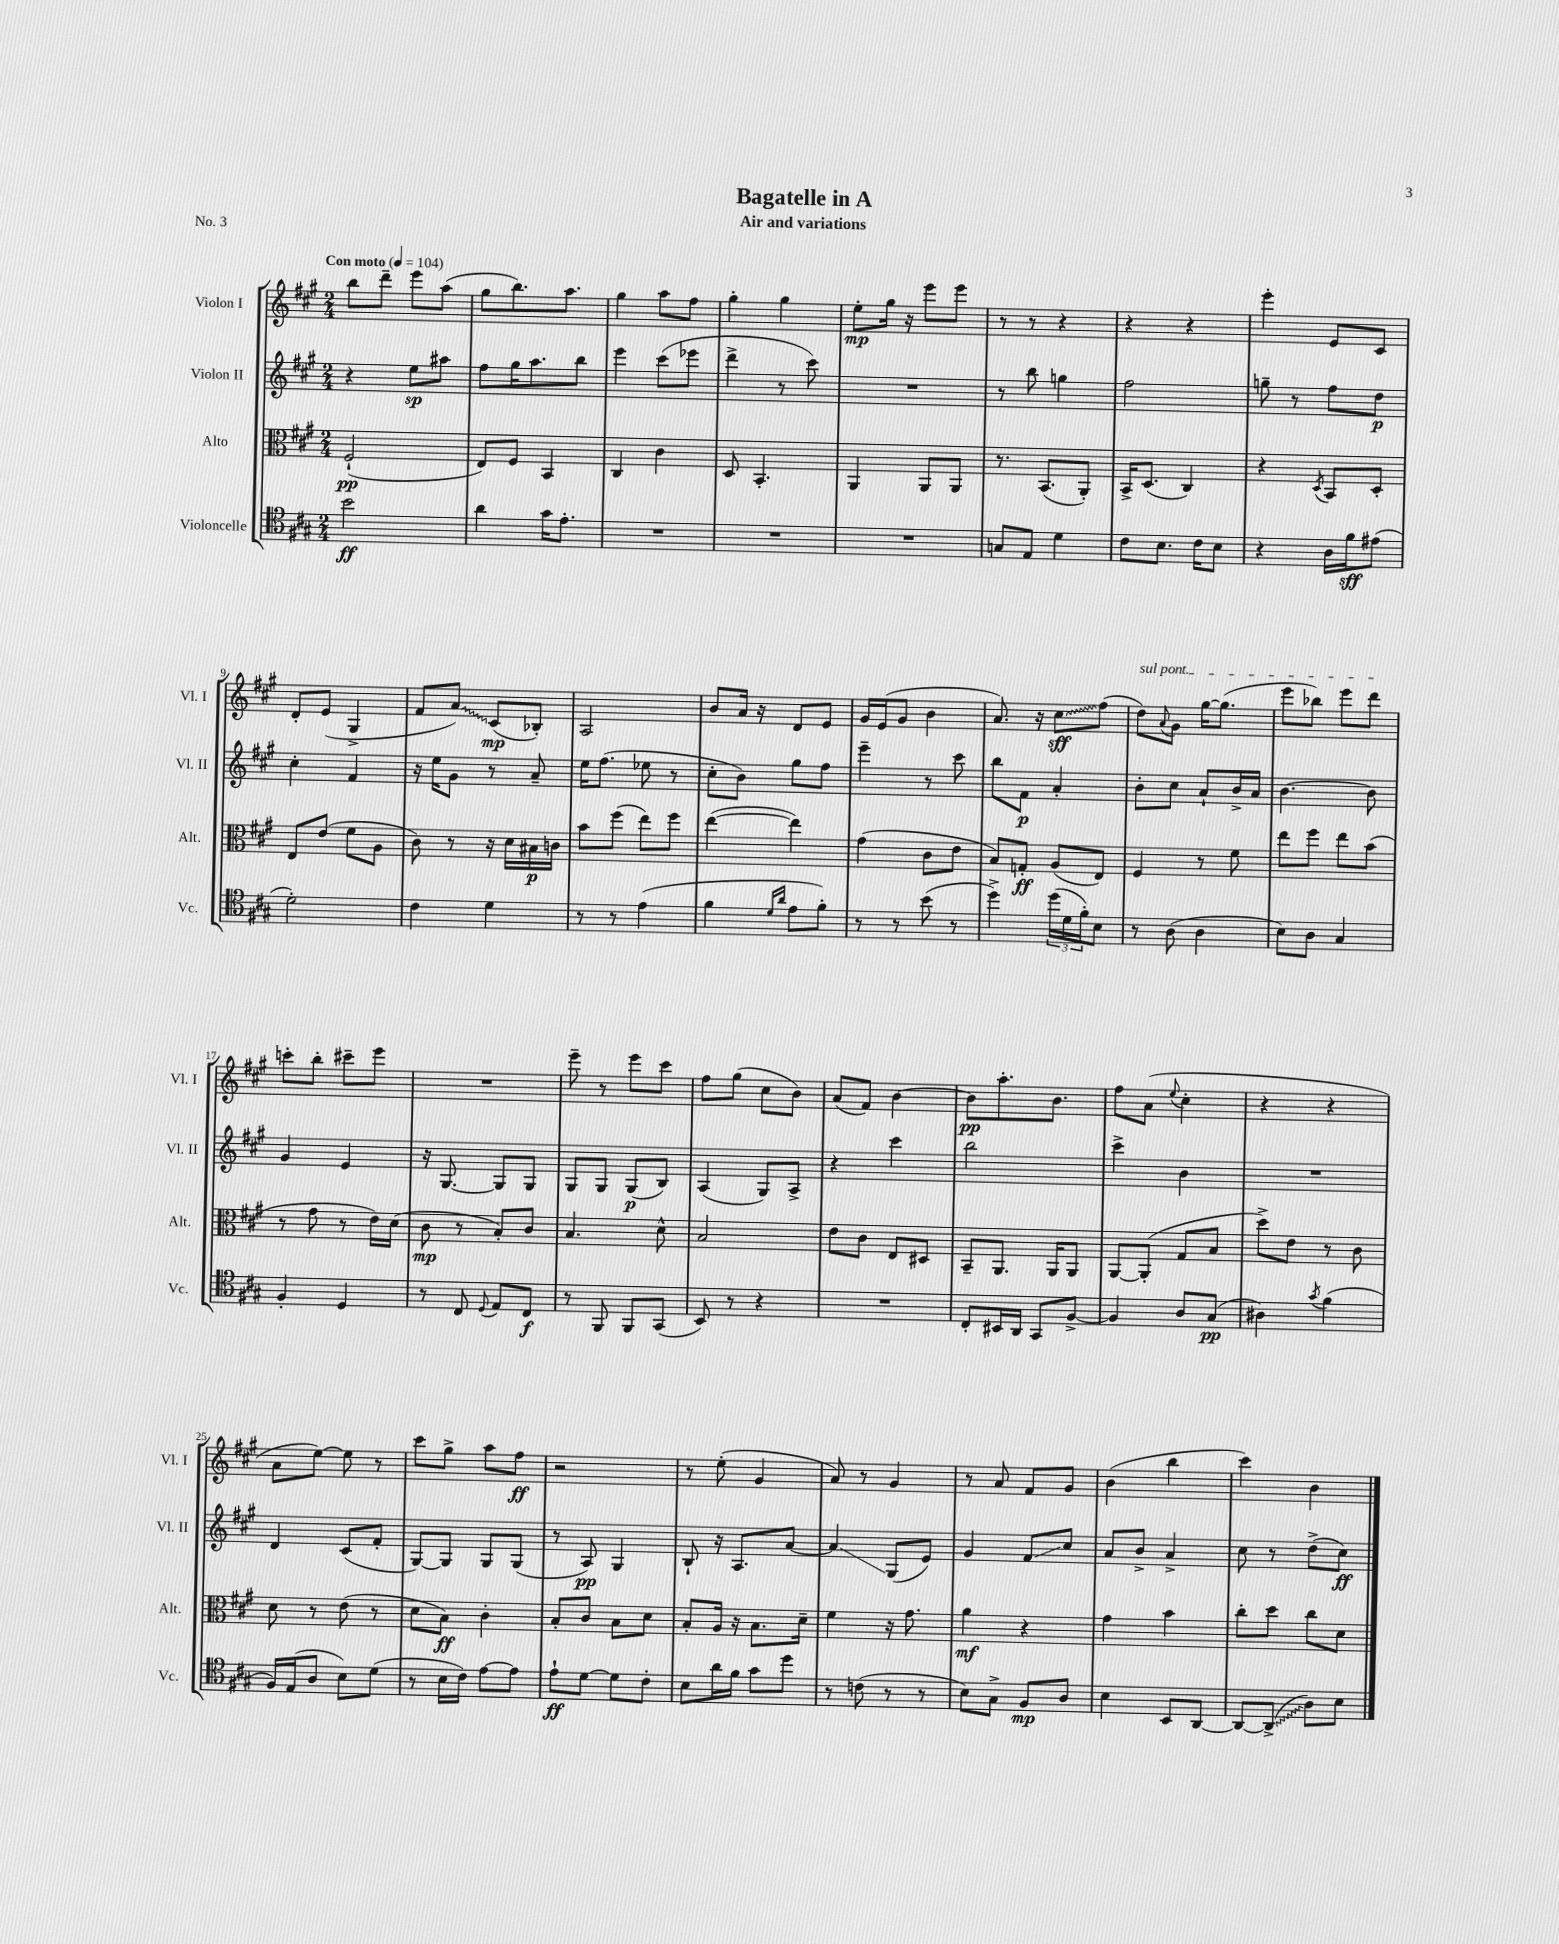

**kern	**kern	**kern	**kern
*staff4	*staff3	*staff2	*staff1
*clefC4	*clefC3	*clefG2	*clefG2
*k[f#c#g#]	*k[f#c#g#]	*k[f#c#g#]	*k[f#c#g#]
*M2/4	*M2/4	*M2/4	*M2/4
*MM104	*MM104	*MM104	*MM104
2b	(2F#`	4r	8bb
.	.	.	8ddd~
.	.	8ee	8eee
.	.	8aa#	(8aa
=	=	=	=
4a	8E)	8ff#	8gg#
.	8F#	16gg#	8.bb)
.	.	8.aa	.
16g#	4BB	.	.
8.e'	.	.	8.aa
.	.	8bb	.
=	=	=	=
2r	4C#	4eee	4gg#
.	4c#	(8ccc#	8aa
.	.	8eee-	8ff#
=	=	=	=
2r	8D	4ddd^	4gg#'
.	4.BB'	.	.
.	.	8r	4gg#
.	.	8ccc#)	.
=	=	=	=
2r	4AA	2r	8ee'
.	.	.	16gg#
.	.	.	16r
.	8AA	.	8eee
.	8AA	.	8eee
=	=	=	=
8G	8.r	8r	8r
8E	.	8bb	8r
.	(8.BB	.	.
4d	.	4gg	4r
.	8AA')	.	.
=	=	=	=
8c#	16BB^	2ff#	4r
.	(8.D	.	.
8.B	.	.	.
.	4C#)	.	4r
16c#	.	.	.
8B	.	.	.
=	=	=	=
4r	4r	8gg~	4eee'
.	.	8r	.
.	8qD	.	.
16A	8BB	8ff#	8e
16f#	.	.	.
(8e#	8D'	8dd	8c#
=	=	=	=
2d')	8E	4cc#'	8d'
.	(8e	.	(8e
.	8f#	4f#	4G#^
.	8A	.	.
=	=	=	=
4c#	8c#)	16r	8f#
.	.	16ee	.
.	8r	8g#	8a)
4d	16r	8r	(8c#
.	16d	.	.
.	16B#	8a~	8B-')
.	16c	.	.
=	=	=	=
8r	8b	16ee	2A
.	.	(8.ff#	.
8r	(8ff#	.	.
(4e	8ee)	8ee-	.
.	8ff#	8r	.
=	=	=	=
4f#	([4ee	8cc#'	8b
.	.	8b)	16a
.	.	.	16r
16qqd	.	.	.
16qqa	.	.	.
8e	4ee])	8gg#	8d
8f#')	.	8ff#	8e
=	=	=	=
8r	(4g#	4eee~	16g#
.	.	.	(16e
8r	.	.	8g#
(8b	8c#	8r	4b
8r	8e	8ccc#	.
=	=	=	=
4dd^)	8B)	8bb	8.a)
.	8G'	8f#	.
.	.	.	16r
(24dd	(8A	4a'	8cc#
24d	.	.	.
24f#')	.	.	.
8B	8E)	.	(8ff#
=	=	=	=
8r	4F#	8b'	8dd)
.	.	.	8qqa
(8A	.	8cc#	8g#
4A	8r	8a`	[16gg#
.	.	.	(8.gg#]
.	8f#	16b^	.
.	.	16a	.
=	=	=	=
8B)	8ee	[4.b	8eee
8A	8ff#	.	8bb-)
4G#	8ee	.	8eee
.	(8b	8b]	8ddd
=	=	=	=
4F#'	8r	4g#	8ccc'
.	8g#	.	8bb'
4D	8r	4e	8ccc#~
.	16e)	.	8eee
.	(16d	.	.
=	=	=	=
8r	8c#	16r	2r
.	.	[8.G#	.
8C#	8r	.	.
8qqD	.	.	.
8E	8B')	8G#]	.
8C#	8c#	8G#	.
=	=	=	=
8r	4.B	8G#	8eee~
8FF#	.	8G#	8r
8FF#	.	(8G#	8eee
(8GG#	8d^^	8B)	8ccc#
=	=	=	=
8BB)	2B	(4A	8ff#
8r	.	.	(8gg#
4r	.	8G#)	8cc#
.	.	8A^	8b)
=	=	=	=
2r	8e	4r	(8a
.	8c#	.	8f#)
.	8E	4ccc#	[4b
.	8D#	.	.
=	=	=	=
8C#'	8BB~	2bb	8b]
16BB#	8.AA	.	8.aa'
16AA	.	.	.
8GG#	.	.	.
.	16AA	.	8.b
[8F#^	8AA	.	.
=	=	=	=
4F#]	[8AA	4ccc#^	8ff#
.	(8AA']	.	(8a
.	.	.	8qqee
8A	8G#	4b	4cc#'
(8G#	8B	.	.
=	=	=	=
4A#)	8dd^)	2r	4r
.	8e	.	.
8qg#	.	.	.
(4f#	8r	.	4r
.	8c#	.	.
=	=	=	=
16F#)	8d	4d	8a
(16E	.	.	.
8A	8r	.	[8ee)
8B)	(8e	(8c#	8ee]
(8d	8r	8f#'	8r
=	=	=	=
8r	8d	[8G#)	8ccc#
16B	8B)	8G#]	8gg#^
16c#)	.	.	.
[8e	4c#'	8G#	8aa
8e]	.	(8G#	8ff#
=	=	=	=
8e`	8B'	8r	2r
[8d	8c#	8A)	.
8d]	8B	4G#	.
8c#'	8d	.	.
=	=	=	=
8B	8B'	8B`	8r
16a	16A	16r	(8ee'
16f#	16r	8.A	.
8g#	8.B	.	4g#
8dd	.	[8a	.
.	16d~	.	.
=	=	=	=
8r	4f#	4a]	8a)
(8c	.	.	8r
8r	16r	(8G#	4g#
.	8.g#	.	.
8r	.	8e)	.
=	=	=	=
8B)	4a	4g#	8r
8G#^	.	.	8a
8F#	4r	8f#	8f#
8A	.	8cc#	8g#
=	=	=	=
4B	4g#	8a	(4b
.	.	8b^	.
8BB	4b	4a^	4bb
[8AA	.	.	.
=	=	=	=
8AA_	8cc#'	8cc#	4ccc#)
(8AA^]	8dd	8r	.
8A)	8cc#	(8dd^	4b
8B	8d	8cc#)	.
==	==	==	==
*-	*-	*-	*-
